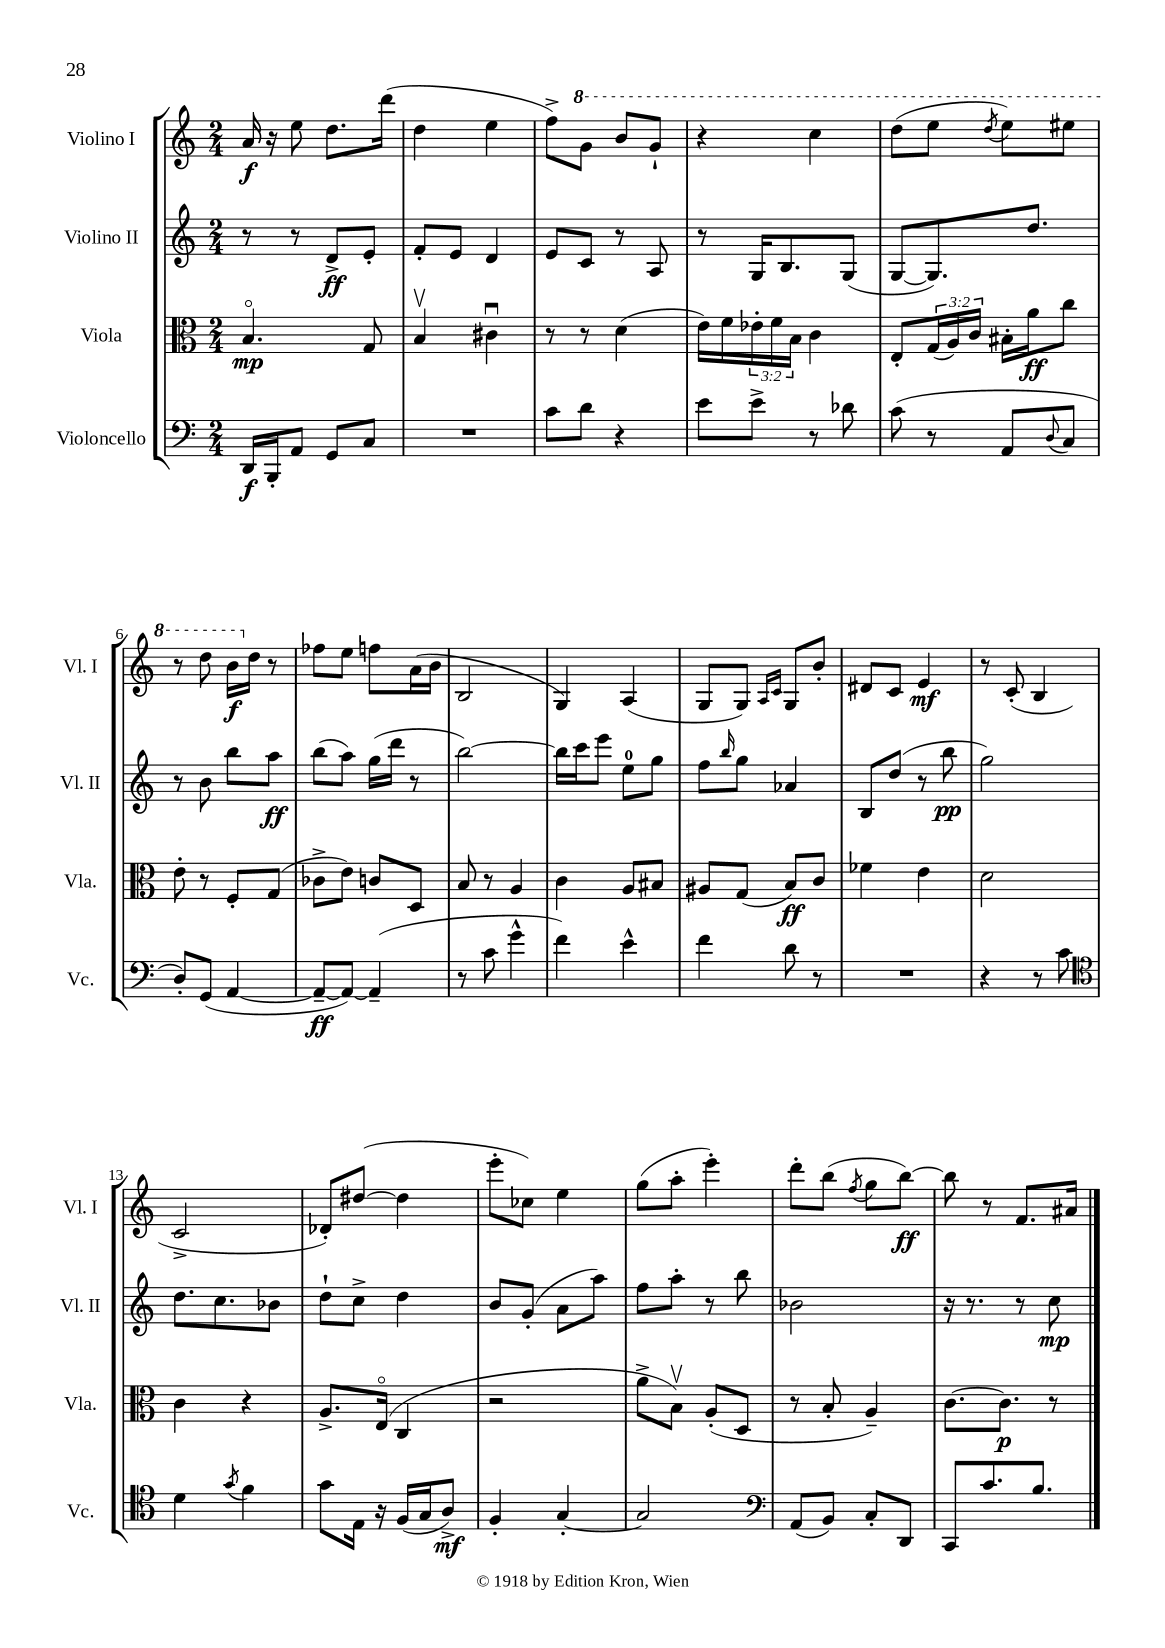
<<
\new StaffGroup <<
\new Staff = "s0" \with { instrumentName = "Violino I" shortInstrumentName = "Vl. I" } {
    \clef treble \key c \major \numericTimeSignature \time 2/4
    a'16\f r16 e''8 d''8. d'''16( |
    d''4 e''4 |
    f''8->) \ottava #1 g''8 b''8 g''8-! |
    r4 c'''4 |
    d'''8( e'''8 \acciaccatura { d'''8 } e'''8) eis'''8 |
    r8 d'''8 b''16\f \ottava #0 d''16 r8 |
    fes''8 e''8 f''8 a'16( b'16 |
    b2 |
    g4) a4( |
    g8 g8) \grace { a16 c'16 } g8 b'8-. |
    dis'8 c'8 e'4\mf |
    r8 c'8-.( b4 |
    c'2-> |
    des'8-.) dis''8~( dis''4 |
    e'''8-. ces''8) e''4 |
    g''8( a''8-. e'''4-.) |
    d'''8-. b''8( \acciaccatura { f''8 } g''8 b''8~\ff) |
    b''8 r8 f'8. ais'16 \bar "|." |
}
\new Staff = "s1" \with { instrumentName = "Violino II" shortInstrumentName = "Vl. II" } {
    \clef treble \key c \major \numericTimeSignature \time 2/4
    r8 r8 d'8->\ff e'8-. |
    f'8-. e'8 d'4 |
    e'8 c'8 r8 a8 |
    r8 g16 b8. g8( |
    g8~ g8.) d''8. |
    r8 b'8 b''8 a''8\ff |
    b''8( a''8) g''16( d'''16 r8 |
    b''2~) |
    b''16 c'''16 e'''8 e''8-0 g''8 |
    f''8 \grace { b''16 } g''8 aes'4 |
    b8 d''8( r8 b''8\pp |
    g''2) |
    d''8. c''8. bes'8 |
    d''8-! c''8-> d''4 |
    b'8 g'8-.( a'8 a''8) |
    f''8 a''8-. r8 b''8 |
    bes'2 |
    r16 r8. r8 c''8\mp \bar "|." |
}
\new Staff = "s2" \with { instrumentName = "Viola" shortInstrumentName = "Vla." } {
    \clef alto \key c \major \numericTimeSignature \time 2/4 \override Staff.TupletNumber.text = #tuplet-number::calc-fraction-text
    b4.\flageolet\mp g8 |
    b4\upbow cis'4\downbow |
    r8 r8 d'4( |
    e'16) f'16 \tuplet 3/2 { ees'16-. f'16 b16 } c'4 |
    e8-. \tuplet 3/2 { g16( a16) c'16 } bis16-. a'16\ff c''8 |
    e'8-. r8 f8-. g8( |
    ces'8-> e'8) c'8 d8 |
    b8 r8 a4 |
    c'4 a8 bis8 |
    ais8 g8( b8\ff) c'8 |
    fes'4 e'4 |
    d'2 |
    c'4 r4 |
    a8.-> e16\flageolet( c4 |
    r2 |
    a'8-> b8\upbow) a8-.( d8 |
    r8 b8-. a4--) |
    c'8.~ c'8.\p r8 \bar "|." |
}
\new Staff = "s3" \with { instrumentName = "Violoncello" shortInstrumentName = "Vc." } {
    \clef bass \key c \major \numericTimeSignature \time 2/4
    d,16\f b,,16-. a,8 g,8 c8 |
    R2 |
    c'8 d'8 r4 |
    e'8 e'8-> r8 des'8 |
    c'8( r8 a,8 \appoggiatura { d8 } c8 |
    d8-.) g,8( a,4~ |
    a,8~--\ff a,8~) a,4--( |
    r8 c'8 g'4-^ |
    f'4) e'4-^ |
    f'4 d'8 r8 |
    R2 |
    r4 r8 c'8 |
    \clef tenor d'4 \acciaccatura { g'8 } f'4 |
    g'8 e16 r16 f16( g16 a8->\mf) |
    f4-. g4~-. |
    g2 |
    \clef bass a,8( b,8) c8-. d,8 |
    c,8 c'8. b8. \bar "|." |
}
>>
>>
